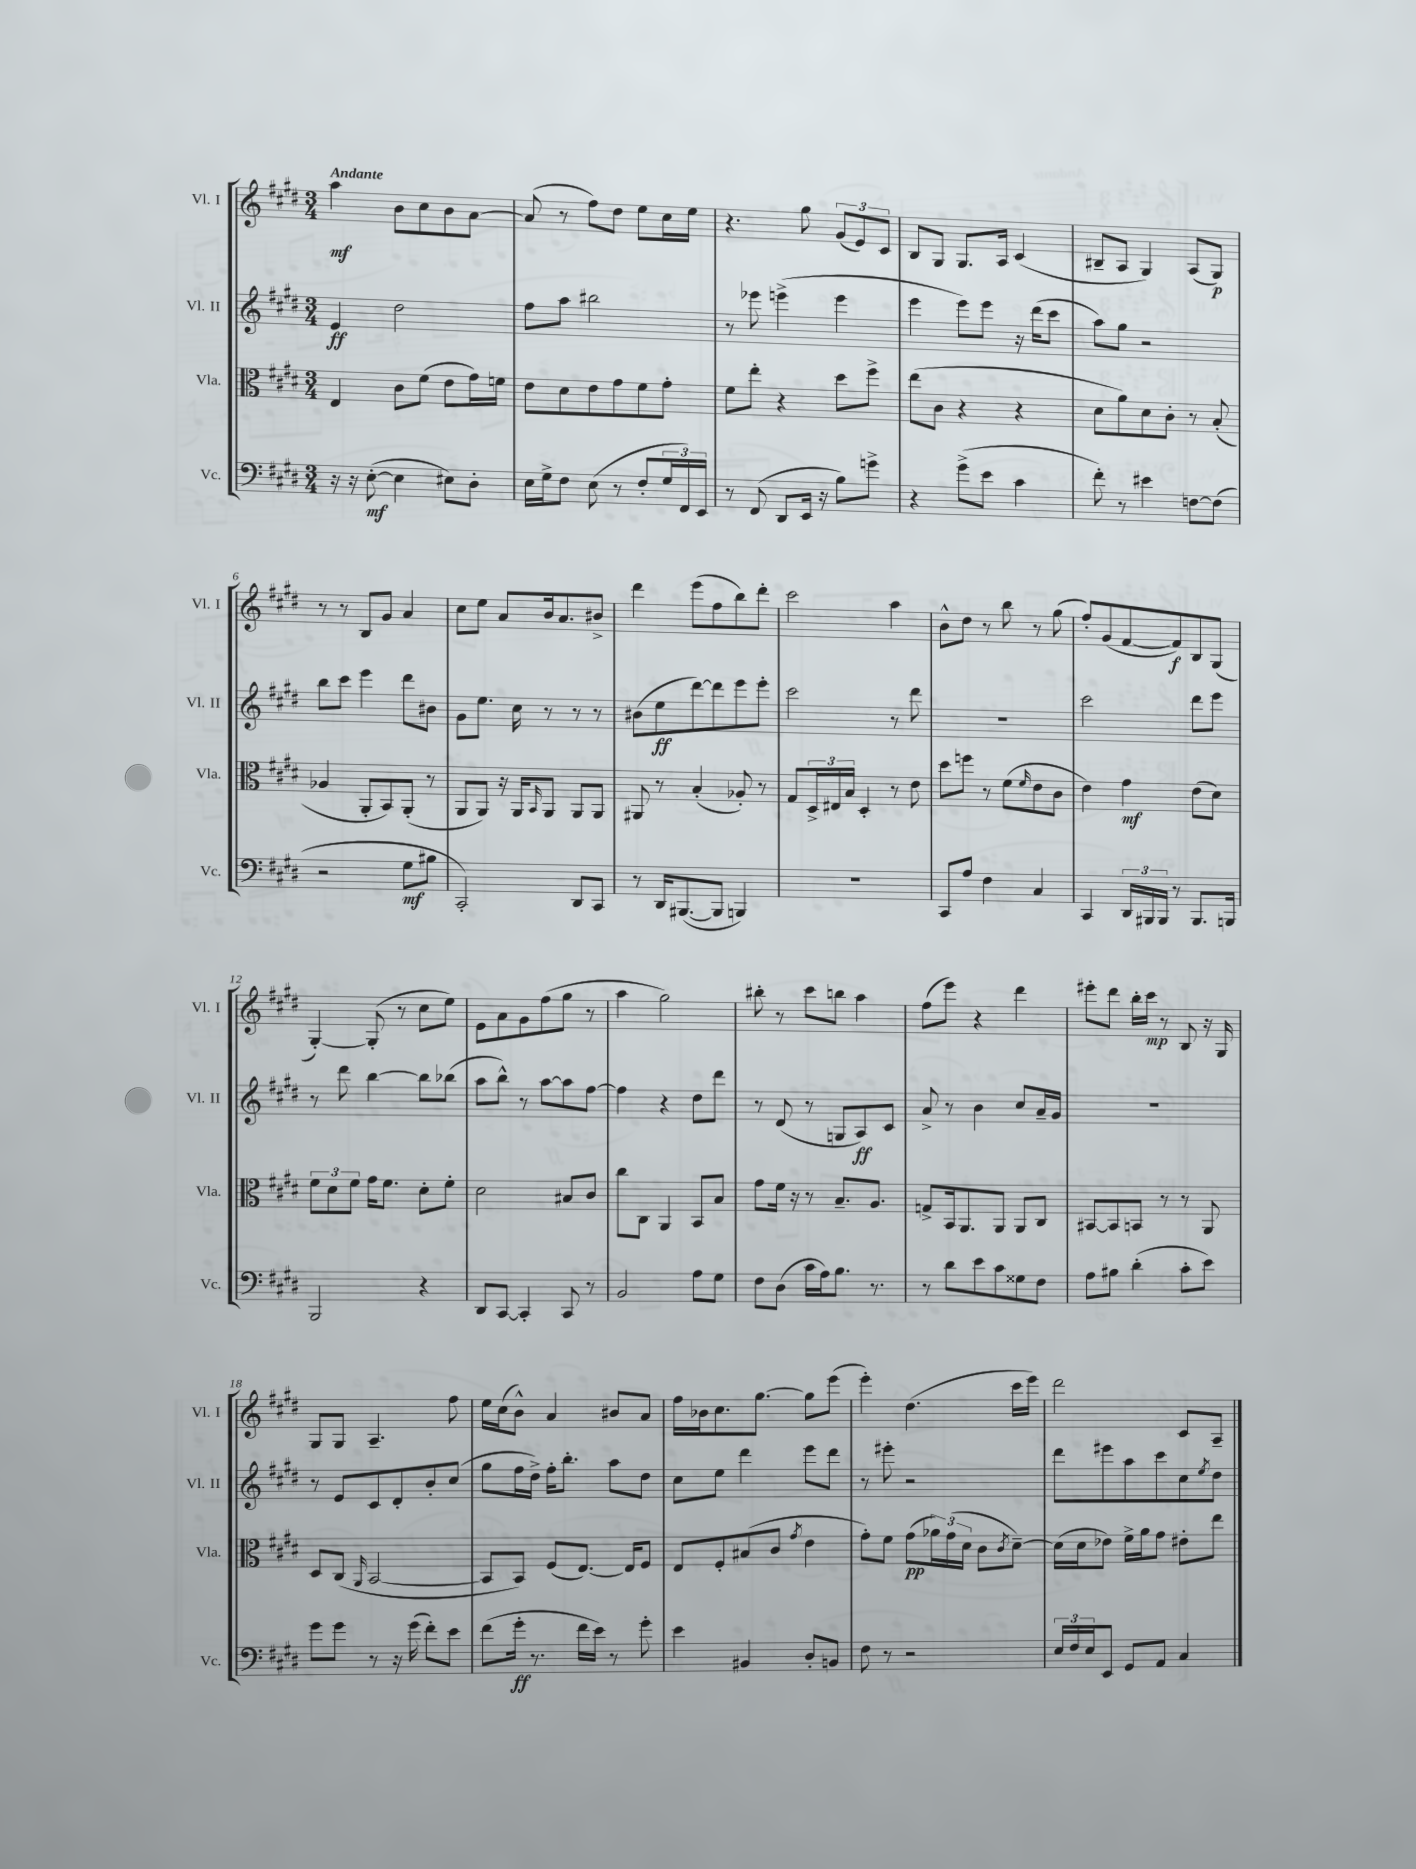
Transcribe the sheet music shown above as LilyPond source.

<<
\new StaffGroup <<
\new Staff = "s0" \with { instrumentName = "Vl. I" shortInstrumentName = "Vl. I" } {
    \clef treble \key e \major \numericTimeSignature \time 3/4 \tempo "Andante"
    a''4\mf b'8 cis''8 b'8 a'8~ |
    a'8( r8 fis''8) dis''8 e''8 cis''16 e''16 |
    r4. gis''8 \tuplet 3/2 { gis'8( e'8) cis'8 } |
    b8 gis8 gis8. a16 cis'4( |
    bis8-- a8 gis4) a8( gis8\p) |
    r8 r8 b8 gis'8 a'4 |
    cis''8 e''8 a'8 b'16 a'8. bis'8-> |
    dis'''4 e'''8( fis''8 b''8) dis'''8-. |
    cis'''2 a''4 |
    b'8-^ dis''8 r8 b''8 r8 gis''8( |
    fis''8-.) gis'8( fis'8~ fis'8\f) b8 gis8( |
    gis4~-.) gis8-.( r8 cis''8 e''8) |
    e'8 a'8 gis'8 fis''8( gis''8 r8 |
    a''4 gis''2) |
    bis''8-. r8 cis'''8 b''8 a''4 |
    fis''8( e'''8) r4 dis'''4 |
    eis'''8-. dis'''8 b''16-. cis'''16\mp r8 b8 r16 gis16 |
    gis8 gis8 a4.-- fis''8 |
    e''16 cis''16( b'8-^) a'4 bis'8 a'8 |
    fis''16 bes'16 cis''8. gis''8.~ gis''8 e'''8( |
    e'''4-.) dis''4.( cis'''16 e'''16) |
    dis'''2 cis'8 a8-- \bar "|." |
}
\new Staff = "s1" \with { instrumentName = "Vl. II" shortInstrumentName = "Vl. II" } {
    \clef treble \key e \major \numericTimeSignature \time 3/4
    e'4\ff dis''2 |
    fis''8 a''8 bis''2 |
    r8 ees'''8 e'''4->( e'''4 |
    e'''4 e'''8) e'''8 r16 dis'''16( cis'''8 |
    a''8) gis''8 r2 |
    b''8 cis'''8 e'''4 dis'''8 bis'8 |
    gis'8 e''8. cis''16 r8 r8 r8 |
    bis'8( e''8\ff dis'''8~) dis'''8 e'''8 e'''8-. |
    cis'''2 r8 dis'''8 |
    R2. |
    cis'''2 dis'''8 e'''8 |
    r8 dis'''8 b''4~ b''8 bes''8( |
    a''8 b''8-^) r8 a''8~ a''8 fis''8~ |
    fis''4 r4 dis''8 dis'''8 |
    r8 dis'8( r8 g8 a8\ff) cis'8 |
    a'8-> r8 b'4 cis''8 a'16-- gis'16 |
    R2. |
    r8 e'8 cis'8 dis'8-. b'8-. cis''8( |
    gis''8 fis''16 dis''16->) fis''16-. b''8.-. a''8 dis''8 |
    cis''8 e''8 dis'''4 e'''8 dis'''8 |
    r8 eis'''8-. r2 |
    dis'''8 eis'''8 a''8 cis'''8 cis''8 \acciaccatura { e''8 } dis''8 \bar "|." |
}
\new Staff = "s2" \with { instrumentName = "Vla." shortInstrumentName = "Vla." } {
    \clef alto \key e \major \numericTimeSignature \time 3/4
    e4 cis'8 fis'8( e'8 gis'16) f'16 |
    e'8 dis'8 e'8 gis'8 fis'8 gis'8-. |
    fis'8 e''8-. r4 dis''8 fis''8-> |
    e''8( cis'8 r4 r4 |
    dis'8 a'8) dis'8 cis'8-. r8 b8-.( |
    aes4 a,8-. b,8) a,8-.( r8 |
    a,8 a,8) r16 a,16 \grace { b,16 } a,8 a,8 a,8 |
    ais,8 r8 b4-.( aes8-.) r8 |
    gis8 \tuplet 3/2 { dis16-> eis16 b16 } dis4-. r8 e'8 |
    dis''8 f''8 r8 fis'8( \grace { fis'16 } e'8 cis'8 |
    e'4) gis'4\mf e'8( dis'8) |
    \tuplet 3/2 { fis'8 dis'8 fis'8 } gis'16 fis'8. dis'8-. fis'8-. |
    dis'2 bis8 cis'8 |
    cis''8 cis8 a,4 b,8 b8 |
    gis'8 fis'16 r16 r8 b8.-- a8. |
    g8-> b,16 a,8. a,8 a,8 cis8 |
    bis,8~ bis,8 b,8 r8 r8 a,8 |
    dis8 cis8( \grace { a,16 } b,2~ |
    b,8 b,8) fis8( e8.~) e16 fis8 |
    e8 fis8-. bis8( cis'8 \acciaccatura { gis'8 } e'4 |
    gis'8-.) fis'8 gis'8\pp( \tuplet 3/2 { aes'16) gis'16( dis'16 } cis'8 \acciaccatura { cis'8 } dis'8~--) |
    dis'16( dis'16 ees'8) fis'16-> a'16 gis'8 eis'8-. e''8 \bar "|." |
}
\new Staff = "s3" \with { instrumentName = "Vc." shortInstrumentName = "Vc." } {
    \clef bass \key e \major \numericTimeSignature \time 3/4
    r16 r16 e8~-.\mf( e4 eis8) dis8-. |
    e16 gis16-> fis8 e8( r8 fis8-. \tuplet 3/2 { gis16 fis,16) e,16 } |
    r8 fis,8( dis,8 e,16 r16 b8) g'8-> |
    r4 gis'8->( e'8 cis'4 |
    fis'8-.) r8 eis'4 f8~ f8( |
    r2 gis8\mf bis8 |
    cis,2-.) dis,8 cis,8 |
    r8 dis,16 bis,,8.~( bis,,8 b,,4) |
    R2. |
    cis,8 a8 fis4 cis4 |
    cis,4 \tuplet 3/2 { dis,16 bis,,16 bis,,16 } r8 bis,,8. b,,16 |
    b,,2 r4 |
    dis,8 cis,8~ cis,4-. cis,8 r8 |
    b,2 a8 gis8 |
    fis8 dis8( cis'16 a16) b8. r8. |
    r8 dis'8 e'8 cis'8 gisis8 fis8 |
    a8 bis8 dis'4-.( cis'8-. e'8) |
    gis'8 gis'8 r8 r16 gis'16( fis'8-.) e'8 |
    fis'8( gis'16-.\ff r8. fis'16 e'16) r8 gis'8-. |
    e'4 bis,4 dis8-. b,8 |
    fis8 r8 r2 |
    \tuplet 3/2 { e16 fis16 e16 } e,8 gis,8 a,8 cis4 \bar "|." |
}
>>
>>
